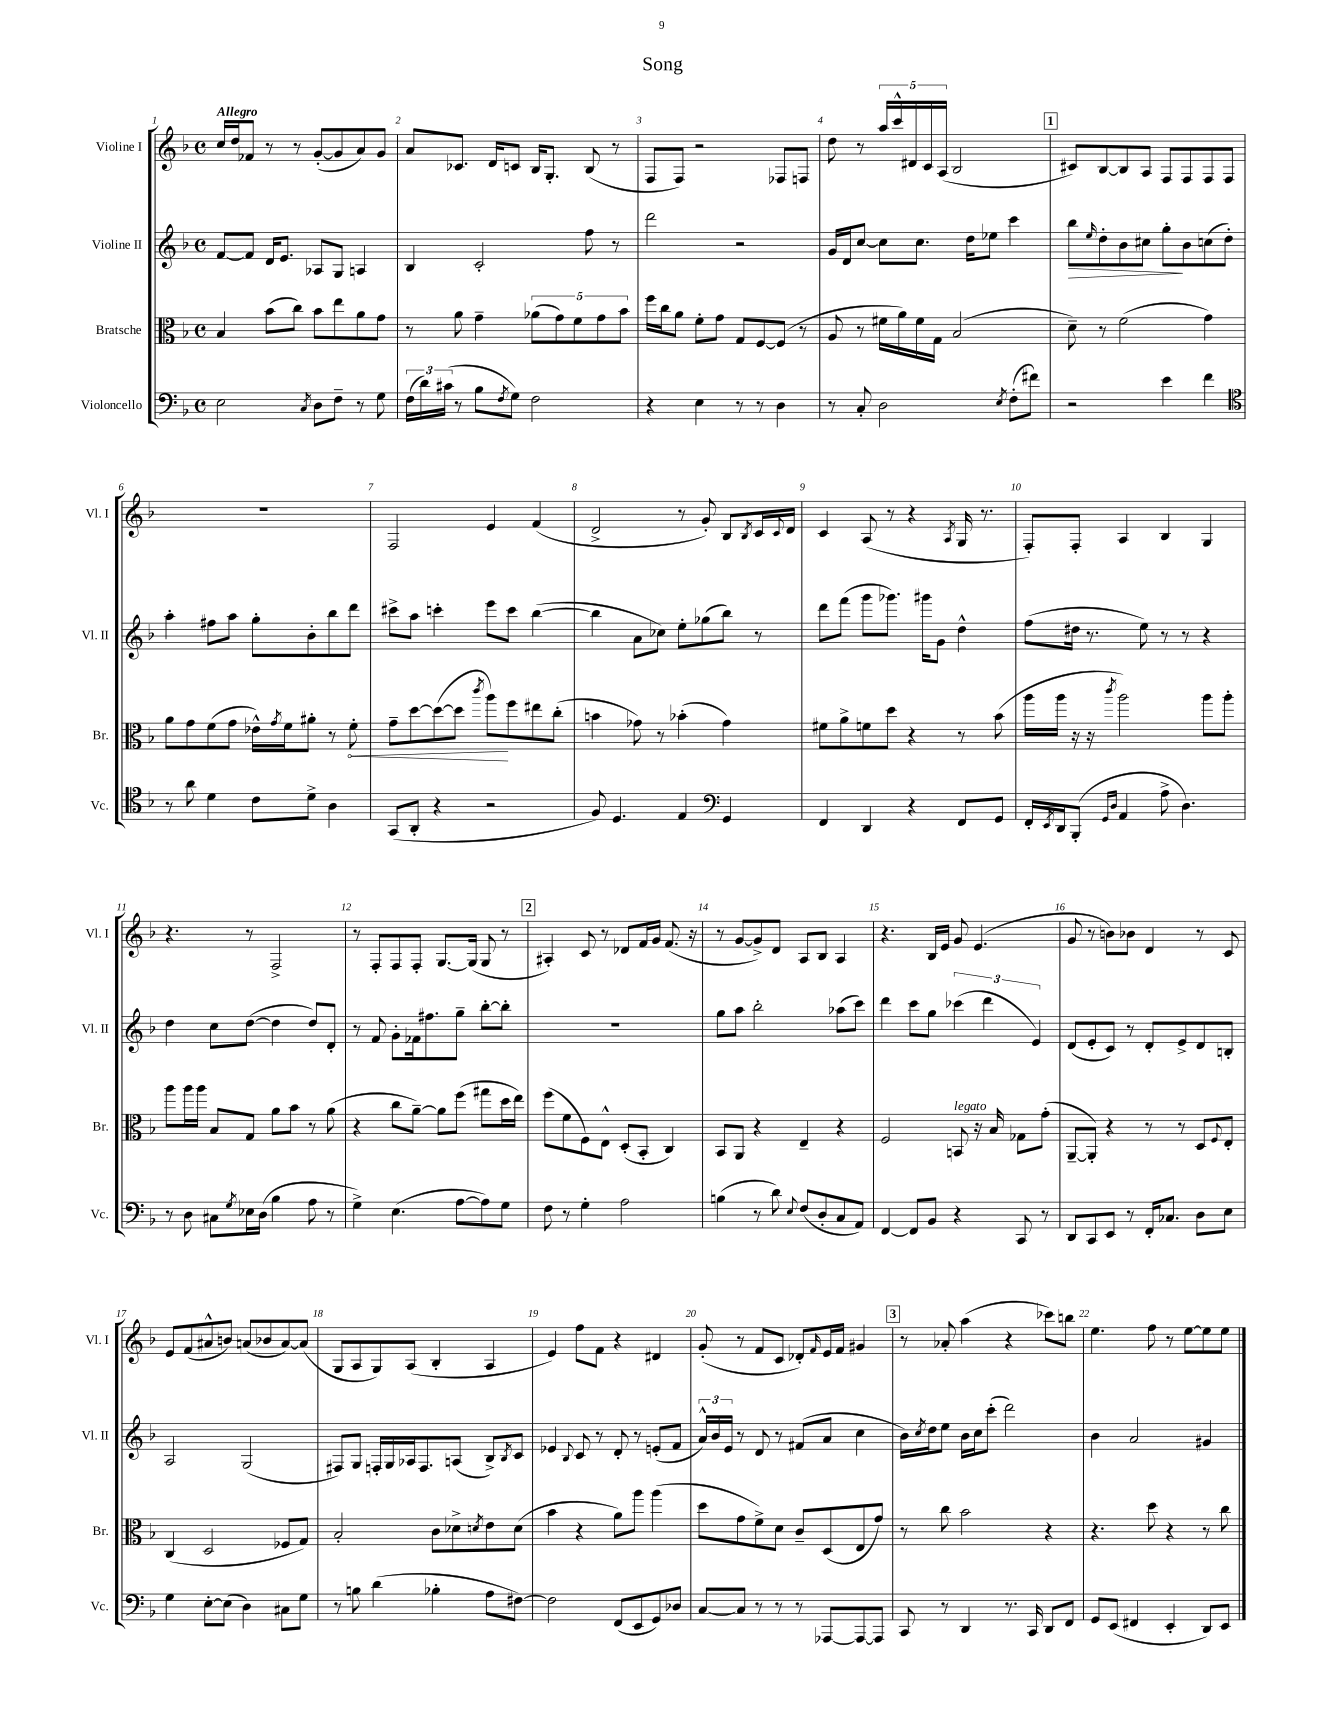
\header { title = "Song" }
<<
\new StaffGroup <<
\new Staff = "s0" \with { instrumentName = "Violine I" shortInstrumentName = "Vl. I" } {
    \clef treble \key f \major \defaultTimeSignature \time 4/4 \tempo "Allegro"
    c''16 d''16 fes'8 r8 r8 g'8~-.( g'8 a'8) g'8 |
    a'8 ces'8. d'16 c'8 bes16 g8.-. bes8( r8 |
    f8 f8) r2 fes8 f8 |
    d''8 r8 \tuplet 5/4 { a''16 c'''16-^ dis'16 c'16 a16( } bes2 |
    \mark \markup { \box "1" } cis'8) bes8~ bes8 a8 f8 f8 f8 f8 |
    R1 |
    f2 e'4 f'4( |
    d'2-> r8 g'8-.) bes8 \acciaccatura { bes8 } c'16 \appoggiatura { c'8 } d'16 |
    c'4 a8( r8 r4 \acciaccatura { a8 } g16 r8. |
    f8-.) f8-. a4 bes4 g4 |
    r4. r8 f2-> |
    r8 f8-. f8 f8-. g8.~ g16( g8 r8 |
    \mark \markup { \box "2" } ais4-.) c'8 r8 des'8 f'16 g'16 f'8.( r16 |
    r8 g'8~ g'8->) d'8 a8 bes8 a4 |
    r4. bes16 e'16 g'8 e'4.( |
    g'8 r8 b'8) bes'8 d'4 r8 c'8 |
    e'8 f'8( ais'8-^ b'8) a'8( bes'8 a'8~) a'8( |
    g8 a8 g8) a8( bes4-. a4 |
    e'4) f''8 f'8 r4 dis'4 |
    g'8-.( r8 f'8 c'8 des'8-.) \grace { f'16 } e'16 f'16 gis'4 |
    \mark \markup { \box "3" } r8 aes'8-. a''4( r4 ces'''8) b''8 |
    e''4. f''8 r8 e''8~ e''8 e''8 \bar "|." |
}
\new Staff = "s1" \with { instrumentName = "Violine II" shortInstrumentName = "Vl. II" } {
    \clef treble \key f \major \defaultTimeSignature \time 4/4
    f'8~ f'8 d'16 e'8. aes8 g8 a4 |
    bes4 c'2-. f''8 r8 |
    d'''2 r2 |
    g'16 d'16 c''8~ c''8 c''8. d''16 ees''8 c'''4 |
    \mark \markup { \box "1" } bes''8\> \grace { e''16 } d''8-. bes'8 cis''8 g''8-.\! bes'8 c''8( d''8-.) |
    a''4-. fis''8 a''8 g''8-. bes'8-. bes''8 d'''8 |
    cis'''8-> a''8 c'''4-. e'''8 c'''8 bes''4~( |
    bes''4 a'8 ces''8) e''8-. ges''8( bes''8) r8 |
    d'''8 f'''8( g'''8 ges'''8.) gis'''16 g'8 d''4-^ |
    f''8( dis''16 r8. e''8) r8 r8 r4 |
    d''4 c''8 d''8~( d''4 d''8) d'8-. |
    r8 f'8 g'8-. fes'16 fis''8. g''8-- bes''8~-. bes''8-. |
    \mark \markup { \box "2" } R1 |
    g''8 a''8 bes''2-. aes''8( c'''8) |
    d'''4 c'''8 g''8 \tuplet 3/2 { ces'''4( d'''4 e'4) } |
    d'8( e'8-. c'8) r8 d'8-. e'8-> d'8 b8-. |
    a2 g2( |
    fis8) g8 f16-. g16 aes16 f8. a8( bes8->) \acciaccatura { bes8 } c'8 |
    ees'4 \appoggiatura { bes8 } c'8 r8 d'8-. r8 e'8-.( f'8 |
    \tuplet 3/2 { a'16-^) bes'16 e'16 } r8 d'8 r8 fis'8( a'8 c''4 |
    \mark \markup { \box "3" } bes'16) \acciaccatura { c''8 } d''16 e''8 bes'16 c''16 c'''8-.( d'''2) |
    bes'4 a'2 gis'4 \bar "|." |
}
\new Staff = "s2" \with { instrumentName = "Bratsche" shortInstrumentName = "Br." } {
    \clef alto \key f \major \defaultTimeSignature \time 4/4
    bes4 bes'8( c''8) bes'8 e''8 a'8 g'8 |
    r8 a'8 g'4-- \tuplet 5/4 { aes'8( g'8) f'8 g'8 bes'8 } |
    f''16 c''16 a'8 f'8-. g'8 g8 f8~ f8( r8 |
    a8 r8 fis'16 a'16) fis'16 g16 bes2( |
    \mark \markup { \box "1" } d'8--) r8 f'2( g'4) |
    a'8 g'8 f'8( g'8 ees'16-^) \acciaccatura { g'8 } f'16 ais'8-. r8 \once \override Hairpin.circled-tip = ##t f'8-.\< |
    g'8-- d''8~ d''8~( d''8 \acciaccatura { c'''8 } a''8\!) f''8 eis''8 c''8-.( |
    b'4 ges'8) r8 bes'4-.( ges'4) |
    fis'8 a'8-> f'8 d''8 r4 r8 bes'8( |
    a''16 a''16 r16 r16 \acciaccatura { c'''8 } a''2) a''8 a''8-. |
    a''8 a''16 a''16 bes8 g8 a'8 bes'8 r8 a'8( |
    r4 c''8 a'8~--) a'8 f''8( gis''8 d''16 e''16) |
    \mark \markup { \box "2" } f''8( f'8 f8) e8-^ d8-.( bes,8-. c4) |
    bes,8 a,8 r4 e4-- r4 |
    f2 b,8^\markup { \italic "legato" } r16 bes16 ges8 g'8-.( |
    a,8~-- a,8-.) r4 r8 r8 d8 \appoggiatura { f8 } e8-. |
    c4( d2 fes8 g8) |
    bes2-. c'8 des'8-> \acciaccatura { d'8 } e'8 d'8( |
    bes'4 r4 a'8) a''8 a''4( |
    d''8 g'8 f'8->) d'8 c'8-- d8( e8 g'8) |
    \mark \markup { \box "3" } r8 c''8 bes'2 r4 |
    r4. d''8 r4 r8 c''8 \bar "|." |
}
\new Staff = "s3" \with { instrumentName = "Violoncello" shortInstrumentName = "Vc." } {
    \clef bass \key f \major \defaultTimeSignature \time 4/4
    e2 \acciaccatura { c8 } d8 f8-- r8 g8 |
    \tuplet 3/2 { f16( d'16) cis'16( } r8 bes8 \acciaccatura { f8 } g8) f2 |
    r4 e4 r8 r8 d4 |
    r8 c8-. d2 \acciaccatura { e8 } f8-.( fis'8) |
    \mark \markup { \box "1" } r2 e'4 f'4 |
    \clef tenor r8 a'8 d'4 c'8 d'8-> a4 |
    g,8( a,8-. r4 r2 |
    f8) d4. e4 \clef bass g,4 |
    f,4 d,4 r4 f,8 g,8 |
    f,16-. \acciaccatura { e,8 } d,16 bes,,8-.( \grace { g,16 d16 } a,4 a8-> d4.) |
    r8 d8 cis8 \acciaccatura { g8 } ees16 d16( bes4 a8 r8 |
    g4->) e4.( a8~ a8) g8 |
    \mark \markup { \box "2" } f8 r8 g4-. a2 |
    b4( r8 d'8) \appoggiatura { e8 } f8( d8-. c8 a,8) |
    f,4~ f,8 bes,8 r4 c,8 r8 |
    d,8 c,8 e,8 r8 f,16-. ces8. d8 e8 |
    g4 e8~-. e8( d4) cis8 g8 |
    r8 b8 d'4( bes4-. a8 fis8~) |
    fis2 f,8( e,8 g,8) des8 |
    c8~ c8 r8 r8 r8 aes,,8~ aes,,8~ aes,,8 |
    \mark \markup { \box "3" } c,8 r8 d,4 r8. c,16 d,8 f,8 |
    g,8 e,8( fis,4 e,4-. d,8) e,8 \bar "|." |
}
>>
>>
\layout { \context { \Score \override BarNumber.break-visibility = ##(#f #t #t) barNumberVisibility = #all-bar-numbers-visible } }
